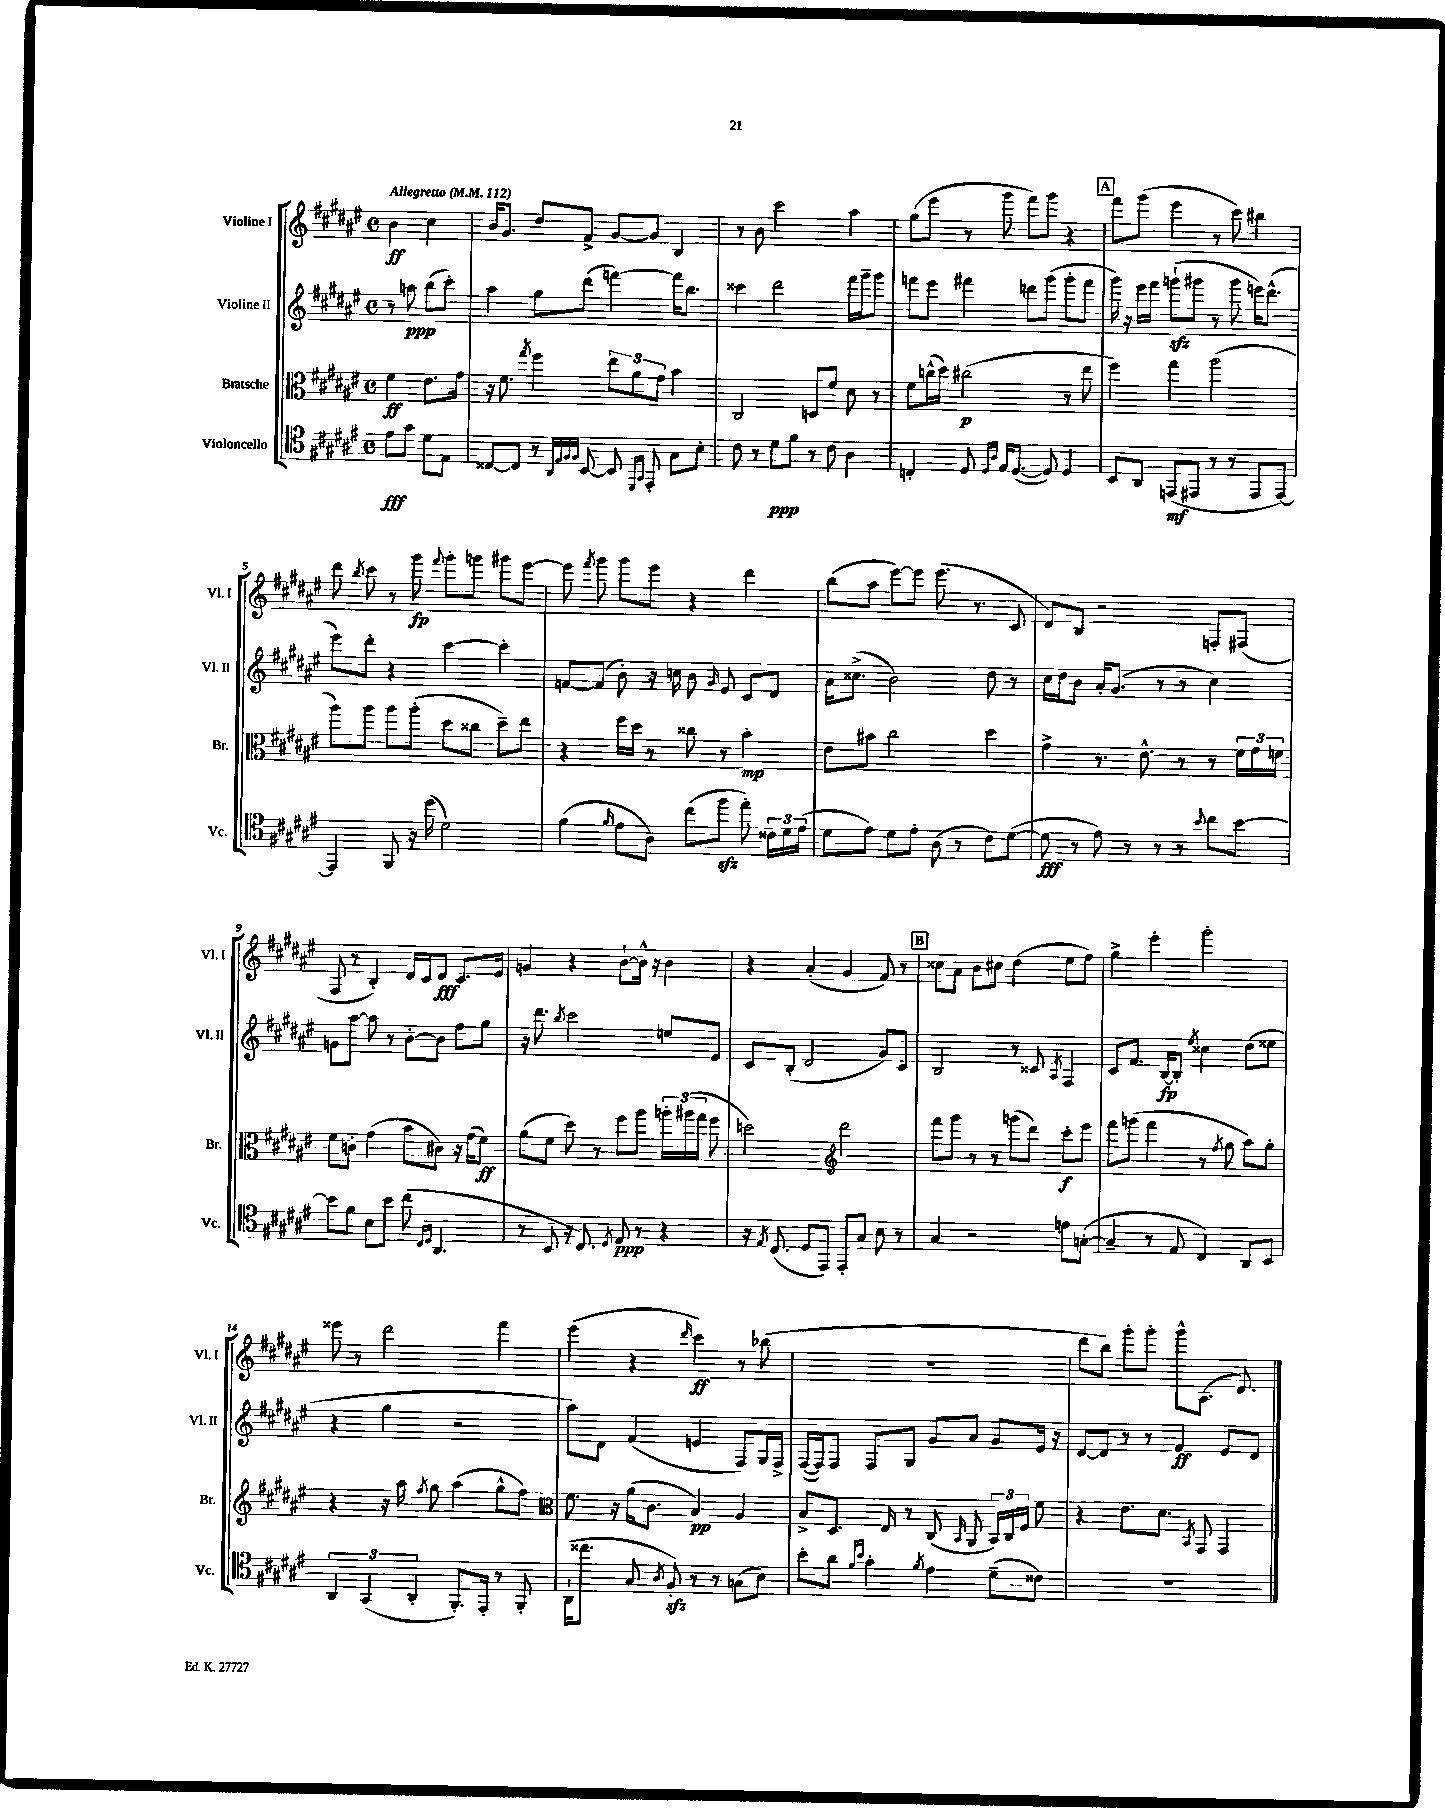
<<
\new StaffGroup <<
\new Staff = "s0" \with { instrumentName = "Violine I" shortInstrumentName = "Vl. I" } {
    \clef treble \key fis \major \defaultTimeSignature \time 4/4 \partial 2 \tempo "Allegretto" 4 = 112
    \autoBeamOff b'4\ff cis''4 |
    b'16[ gis'8.] dis''8[ fis'8]-> gis'8[~ gis'8] b4 |
    r8 b'8 cis'''2 ais''4 |
    gis''8[( eis'''8] r8 gis'''8 fis'''8[) gis'''8] r4 |
    \mark \markup { \box "A" } fis'''8[ gis'''8]( eis'''4 r8 cis'''8) bis''4 |
    dis'''8 \acciaccatura { b''8 } cis'''8 r8 gis'''8\fp \appoggiatura { fis'''8 } gis'''8[-. g'''8] gis'''8[ eis'''8]~ |
    eis'''8 \acciaccatura { fis'''8 } gis'''8 gis'''8[ eis'''8] r4 dis'''4 |
    b''8[( ais''8] eis'''8[~) eis'''8] eis'''8.( r8. cis'8 |
    dis'8[) b8] r2 f8[-. fis8]( |
    fis8 r8 b4-.) dis'16[ cis'16 dis'8]\fff cis'8.[ eis'16] |
    g'4 r4 b'8[~-! b'16]-^ r16 b'4 |
    r4 ais'4-.( gis'4 fis'8) r8 |
    \mark \markup { \box "B" } cisis''8[ ais'8] b'8[ cis''8] dis''4( eis''8[ fis''8]) |
    gis''4-> eis'''4-. gis'''2-. |
    eisis'''8 r8 dis'''2 fis'''4 |
    eis'''4( r4 \grace { dis'''16 } cis'''4\ff) r8 bes''8( |
    R1 |
    dis'''8[ b''8]) gis'''8[-. gis'''8]-. gis'''8[-^ ais8.]( dis'8.) \bar "|." |
}
\new Staff = "s1" \with { instrumentName = "Violine II" shortInstrumentName = "Vl. II" } {
    \clef treble \key fis \major \defaultTimeSignature \time 4/4 \partial 2
    \autoBeamOff r8 a''8\ppp b''8[( cis'''8]-.) |
    ais''4 gis''8[ dis'''8]( f'''4~) f'''16[ b''8.] |
    cisis'''4 dis'''2 fis'''16[ gis'''16-- gis'''8] |
    f'''8[ eis'''8] fis'''4 d'''8[ gis'''8]( gis'''8[-. fis'''8] |
    \mark \markup { \box "A" } gis'''16) r16 eis'''16[ fis'''16] g'''8[-!\sfz( gis'''8] r8 gis'''8 e'''16[) dis'''8.]-^( |
    eis'''8[) dis'''8]-. r4 cis'''4~ cis'''4-. |
    f'8[~ f'8]( b'8-.) r16 c''16 b'8 \grace { gis'16 } eis'8 cis'8[ dis'8] |
    ais'16[ cisis''8.]->( b'2) dis''8 r8 |
    cis''16[ dis''16 b'8] ais'16[-. gis'8.]( r8 r8 cis''4) |
    g'8[ ais''8]~ ais''8 r8 b'8[~-. b'8] fis''8[ gis''8] |
    r16 dis'''8. \acciaccatura { b''8 } cis'''2 e''8[ eis'8] |
    cis'8[ b8]-.( dis'2 gis'8[) cis'8] |
    \mark \markup { \box "B" } b2 r8 cisis'8 \acciaccatura { ais8 } fis4 |
    cis'8[ fis'8.] b16[~\fp b8]-. \acciaccatura { eis''8 } cisis''4 dis''8[( eisis''8] |
    r4 gis''4 r2 |
    ais''8[) dis'8] fis'4( e'4 fis8[) gis16 fis16]-> |
    fis16[~( fis16) fis8] fis8[ gis8] gis'8[ ais'8] gis'8[ eis'16] r16 |
    dis'8[~ dis'8] r8 r8 fis'4\ff eis'8[ dis'8] \bar "|." |
}
\new Staff = "s2" \with { instrumentName = "Bratsche" shortInstrumentName = "Br." } {
    \clef alto \key fis \major \defaultTimeSignature \time 4/4 \partial 2
    \autoBeamOff fis'4\ff eis'8.[ gis'16] |
    r16 fis'8. \acciaccatura { gis''8 } fis''4 \tuplet 3/2 { eis''8[ ais'8 gis'8] } b'4 |
    cis2 d8[ fis'8] dis'8 r8 |
    fis'8[ c''16-^( dis''16]) cis''2\p( r8 eis''8 |
    \mark \markup { \box "A" } fis''4) gis''4 ais''2( |
    ais''8[) ais''8] ais''8[ ais''8]-.( dis''8[ cisis''8] dis''8[--) eis''8] |
    r4 fis''16[ dis''16] r8 cisis''8 r8 b'4-.\mp |
    eis'8[ bis'8] cis''2 dis''4 |
    gis'4-> r8. eis'8.-^ r8 r8 \tuplet 3/2 { fis'16[ gis'16 f'16] } |
    fis'8[ c'8]-. gis'4( b'8[ cis'8]) r16 gis'16[( fis'8]\ff) |
    ais'8[( fis'8] dis''8) r8 fis''8[ ais''8] \tuplet 3/2 { a''16[-. ais''16( gis''16] } fis''8 |
    d''2) \clef treble dis'''2 |
    \mark \markup { \box "B" } fis'''8[ gis'''8] r8 r8 g'''8[( dis'''8]) cis'''8[-.\f eis'''8] |
    fis'''8[ g'''8]( fis'''4 r8 \acciaccatura { fis''8 } gis''8 ais''8[) gis''8]-. |
    r4 r16 ais''16 \acciaccatura { fis''8 } gis''8 ais''4( gis''8[-^ fis''8]) |
    \clef alto fis'8. r16 ais'16[( cis'8.] b4\pp) ais4 |
    b8[-> dis8.] eis16 r8 cis8( \grace { b,16 } ais,8 \tuplet 3/2 { b,16[) cis16 fis16] } fis'8 |
    r4 eis'8.[ dis'8.] \acciaccatura { b,8 } gis,8 gis,4 \bar "|." |
}
\new Staff = "s3" \with { instrumentName = "Violoncello" shortInstrumentName = "Vc." } {
    \clef tenor \key fis \major \defaultTimeSignature \time 4/4 \partial 2
    \autoBeamOff eis'8[\fff gis'8] dis'8[ eis8] |
    cisis8[~ cisis8] r8 \grace { ais,32[ eis32 fis32 fis32] } b,8~ b,8 \grace { dis,16[ gis,16] } eis,8-. gis8[ b8]-. |
    cis'8 r8 dis'8[\ppp fis'8] r8 cis'8 ais4 |
    c4-. dis8 \grace { dis16[ ais16] } eis16[ dis8.]~( dis8) dis4 |
    \mark \markup { \box "A" } b,8[ ais,8] e,8[\mf( eis,8] r8 r8 eis,8[ eis,8]~) |
    eis,4 fis,8 r16 dis''16( dis'2) |
    fis'4( \grace { fis'16 } eis'8[ ais8]) cis''8[( fis''8]\sfz eis''8-.) \tuplet 3/2 { cisis'16[ dis'16 eis'16]( } |
    dis'8[ eis'8]) dis'8[ eis'8]-. ais8( r8 cis'8[) dis'8]~( |
    dis'8\fff r8 eis'8) r8 r8 r8 \appoggiatura { b'8 } cis''8[ b'8]~ |
    b'8[ fis'8] b8[ b'8] cis''8( \grace { cis16[ dis16] } ais,4. |
    r8 b,8 r16 cis8.) \acciaccatura { dis8 } eis8\ppp r8 r4 |
    r16 \acciaccatura { eis8 } cis8.( dis8[ eis,8]) eis,8[-. gis8] b8 r8 |
    \mark \markup { \box "B" } gis4 r2 e'8[ g8]~-.( |
    g4-- r8 eis8 cis4) ais,8[ b,8] |
    \tuplet 3/2 { ais,4 gis,4( ais,4-. } fis,8.[-.) eis,16]-. r8 fis,8-. |
    ais,16[-!( cisis''8.] gis8 \acciaccatura { ais8 } fis8-.\sfz) r8 r8 g8[( b8]) |
    b'8[-. ais'8] \grace { fis'16[ b'16] } gis'4-. \acciaccatura { fis'8 } eis'4 dis'8[--( cisis'8]) |
    R1 \bar "|." |
}
>>
>>
